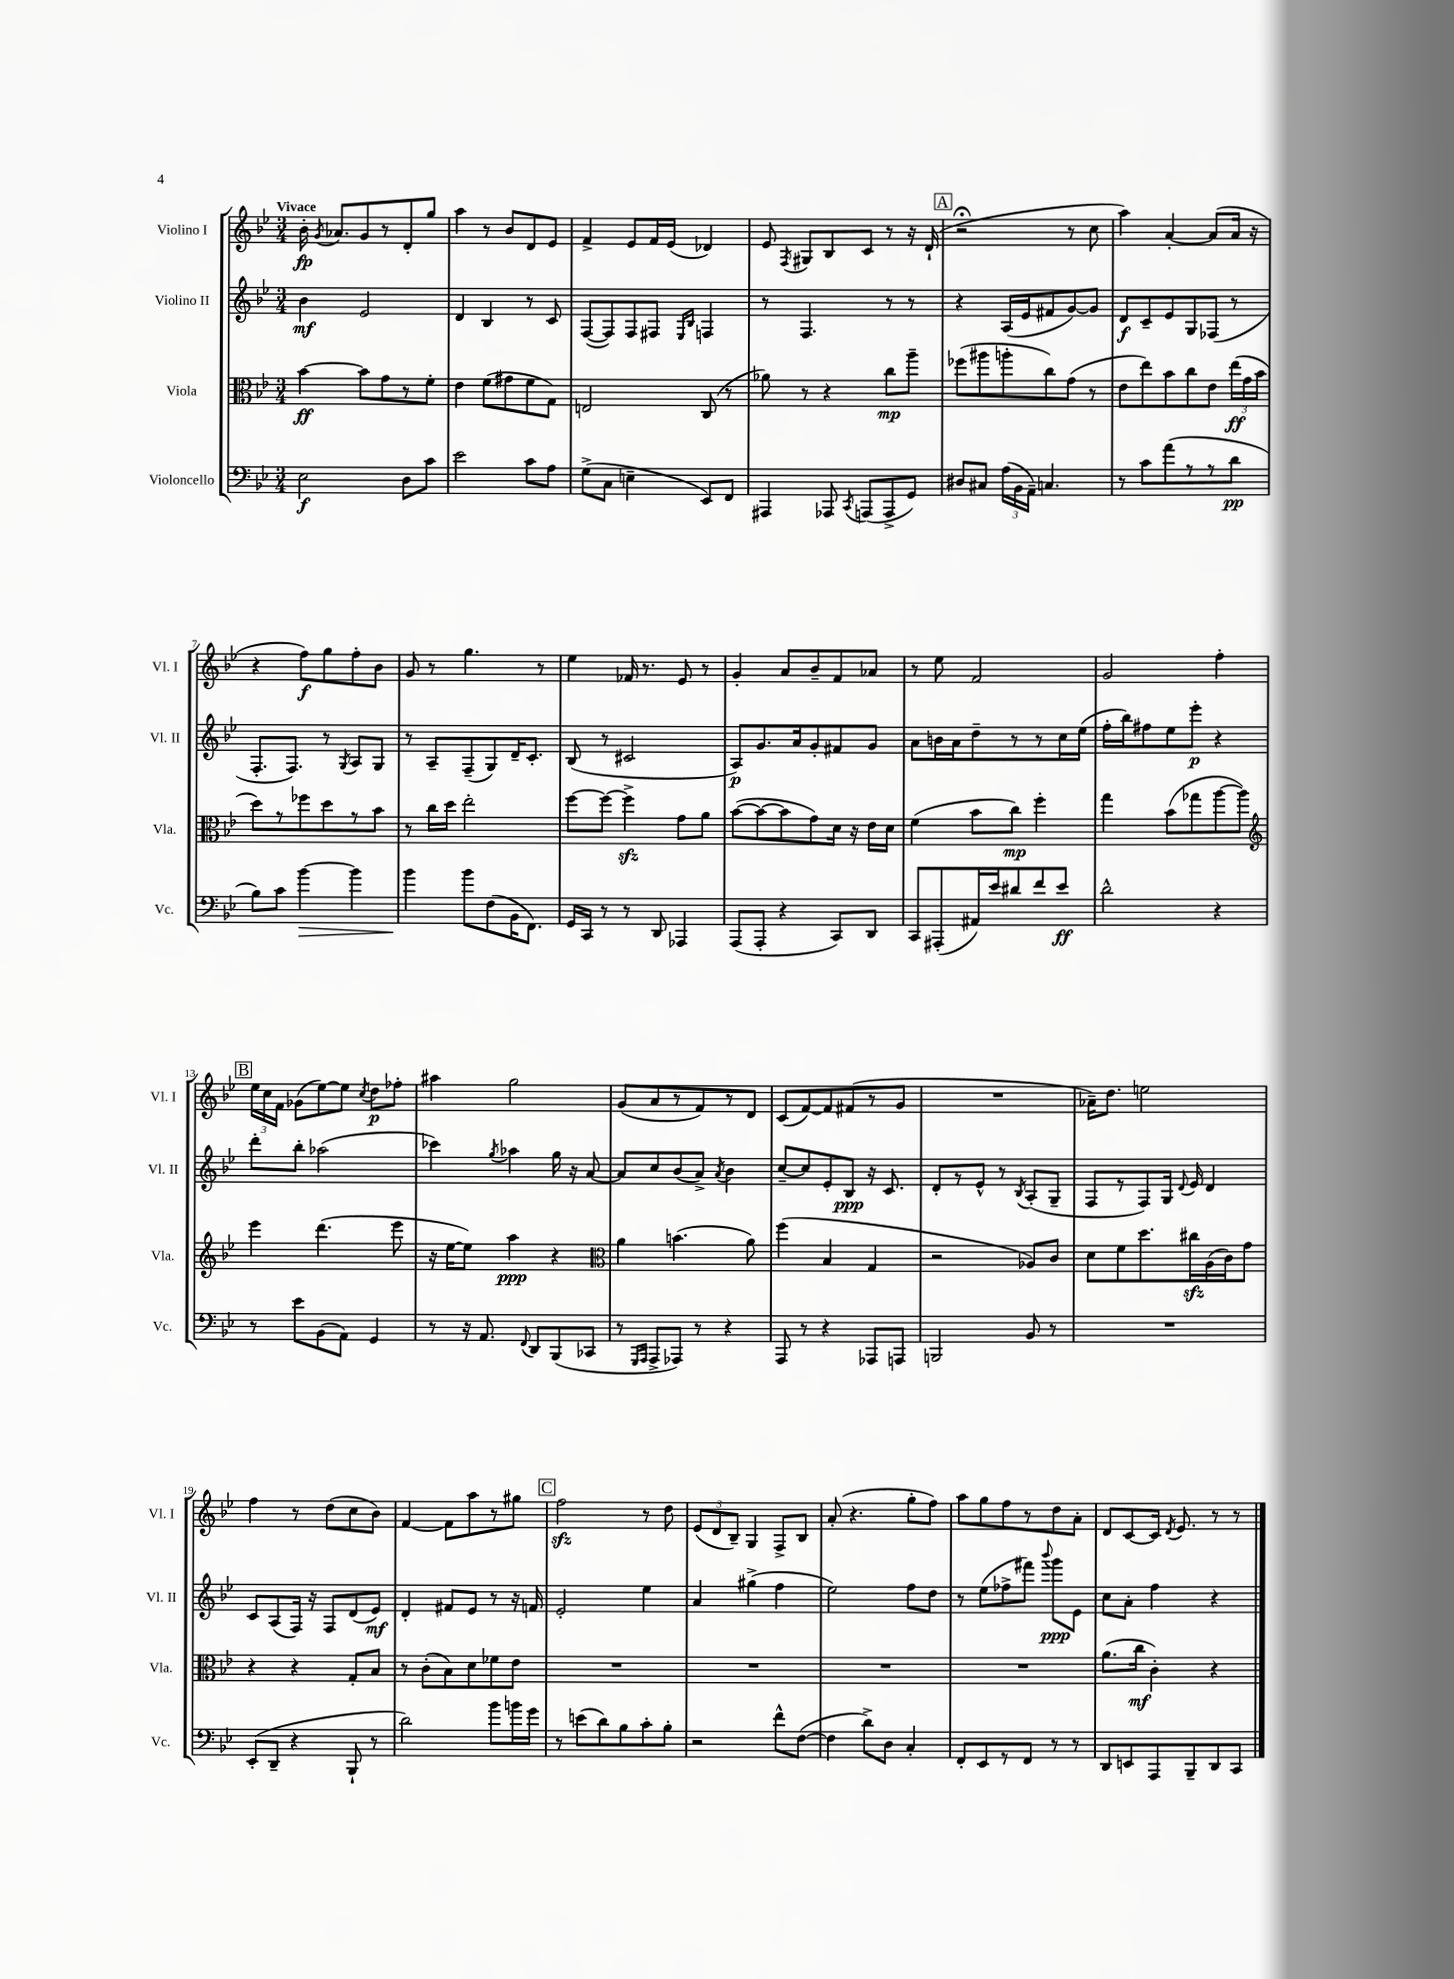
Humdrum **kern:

**kern	**dynam	**kern	**dynam	**kern	**dynam	**kern	**dynam
*part4	*part4	*part3	*part3	*part2	*part2	*part1	*part1
*staff4	*staff4	*staff3	*staff3	*staff2	*staff2	*staff1	*staff1
*I"Violoncello	*	*I"Viola	*	*I"Violino II	*	*I"Violino I	*
*I'Vc.	*	*I'Vla.	*	*I'Vl. II	*	*I'Vl. I	*
*clefF4	*	*clefC3	*	*clefG2	*	*clefG2	*
*k[b-e-]	*	*k[b-e-]	*	*k[b-e-]	*	*k[b-e-]	*
*M3/4	*	*M3/4	*	*M3/4	*	*M3/4	*
=1	=1	=1	=1	=1	=1	=1	=1
!	!	!	!	!	!	!LO:TX:a:B:t=Vivace	!
2E-\	f	[4b-\	ff	4b-\	mf	16b-'\	fp
.	.	.	.	.	.	8qg/	.
.	.	.	.	.	.	8.a-X/L	.
.	.	8b-\L]	.	2e-/	.	8g/	.
.	.	8g\	.	.	.	8r	.
8D\L	.	8r	.	.	.	8d'/	.
8c\J	.	8f'\J	.	.	.	8gg/J	.
=2	=2	=2	=2	=2	=2	=2	=2
2e-\	.	4e-\	.	4d/	.	4aa\	.
.	.	(8f\L	.	4B-/	.	8r	.
.	.	8g#X\	.	.	.	8b-/L	.
8c\L	.	8f\	.	8r	.	8d/	.
8A\J	.	8G\J)	.	8c/	.	8e-/J	.
=3	=3	=3	=3	=3	=3	=3	=3
(8G^\L	.	2En/	.	([8F/L	.	4f^/	.
8C\J	.	.	.	8F/])	.	.	.
4En~\	.	.	.	8F/	.	8e-/L	.
.	.	.	.	8F#X/J	.	16f/L	.
.	.	.	.	.	.	(16e-/JJ	.
.	.	.	.	16qqE-/LL	.	.	.
.	.	.	.	16qqB-/JJ	.	.	.
8EE-/L)	.	(8C/	.	4Fn/	.	4d-X/)	.
8FF/J	.	8r	.	.	.	.	.
=4	=4	=4	=4	=4	=4	=4	=4
4AAA#X/	.	8a-X\)	.	8r	.	8e-/	.
.	.	.	.	.	.	8qF/	.
.	.	8r	.	4.F/	.	8G#X/L	.
8AAA-X/	.	4r	.	.	.	8B-/	.
8qCC/	.	.	.	.	.	.	.
(8AAAn/L	.	.	.	.	.	8c/J	.
8AAA^/	.	8cc\L	mp	8r	.	8r	.
8GG/J)	.	8aa~\J	.	8r	.	16r	.
.	.	.	.	.	.	(16d`/	.
!!LO:REH:place=s1:t=A
=5	=5	=5	=5	=5	=5	=5	=5
8D#X/L	.	(8ff-X\L	.	4r	.	2r;<	.
8C#X/J	.	8aa#X\	.	.	.	.	.
(24A\LL	.	8aan'\	.	(16A/LL	.	.	.
24BB-\	.	.	.	.	.	.	.
.	.	.	.	16e-/J	.	.	.
24AA~\JJ)	.	.	.	.	.	.	.
4.Cn/	.	8cc\)	.	8f#X/	.	.	.
.	.	(8g\J	.	[8g/)	.	8r	.
.	.	8r	.	8g/J]	.	8cc\	.
=6	=6	=6	=6	=6	=6	=6	=6
8r	.	8e-\L	.	8d/L	f	4aa\)	.
8c\L	.	8ee-\)	.	8c~/	.	.	.
(8a\	.	8b-\	.	8e-/	.	[4a'/	.
8r	.	8cc\	.	8G/	.	.	.
8r	.	8e-\J	.	(8F-X/J	.	(8a/L]	.
8d\J	pp	(24ee-\LL	ff	8r	.	16a/Jk	.
.	.	24g\	.	.	.	.	.
.	.	.	.	.	.	16r	.
.	.	24b-\JJ	.	.	.	.	.
!!LO:LB:g=z
=7	=7	=7	=7	=7	=7	=7	=7
8B-\L)	.	8dd\L)	.	8.F'/L	.	4r	.
8c\J	.	8r	.	.	.	.	.
.	.	.	.	8.F/J)	.	.	.
!	!LO:HP:b	!	!	!	!	!	!
[4b-\	>	8ff-X\	.	.	.	8ff\L)	f
.	.	8dd\	.	8r	.	8gg\	.
.	.	.	.	8qG/	.	.	.
4b-\]	.	8r	.	8A/L	.	8ff'\	.
.	.	8b-\J	.	8G/J	.	8b-\J	.
=8	=8	=8	=8	=8	=8	=8	=8
4b-\	.	8r	.	8r	.	8g/	.
.	.	16cc\LL	.	8A~/L	.	8r	.
.	.	16dd\JJ	.	.	.	.	.
8b-\L	]	2ee-'\	.	(8F~/	.	4.gg\	.
(8F\	.	.	.	8G/)	.	.	.
16BB-\K	.	.	.	16d~/K	.	.	.
8.FF\J)	.	.	.	8.c'/J	.	.	.
.	.	.	.	.	.	8r	.
=9	=9	=9	=9	=9	=9	=9	=9
16GG/LL	.	[8ff\L	.	(8B-/	.	4ee-\	.
16CC/JJ	.	.	.	.	.	.	.
8r	.	8ff\J_	.	8r	.	.	.
8r	.	4ffzz^\]	.	2c#X/	.	16f-X/	.
.	.	.	.	.	.	8.r	.
8DD/	.	.	.	.	.	.	.
4AAA-X/	.	8g\L	.	.	.	8e-/	.
.	.	8a\J	.	.	.	8r	.
=10	=10	=10	=10	=10	=10	=10	=10
(8AAA/L	.	([8b-\L	.	8A/L)	p	4g'/	.
8AAA'/J	.	8b-\_	.	8.g/	.	.	.
4r	.	8b-\]	.	.	.	8a/L	.
.	.	.	.	16a/k	.	.	.
.	.	8g\)	.	8g'/	.	8b-~/	.
8CC/L)	.	16d\Jk	.	8f#X/	.	8f/	.
.	.	16r	.	.	.	.	.
8DD/J	.	16e-\LL	.	8g/J	.	8a-X/J	.
.	.	16d\JJ	.	.	.	.	.
=11	=11	=11	=11	=11	=11	=11	=11
8CC/L	.	(4f\	.	8a\L	.	8r	.
(8AAA#X'/	.	.	.	16bn\L	.	8ee-\	.
.	.	.	.	16a\J	.	.	.
16AA#X/L)	.	8b-\L	.	8dd~\	.	2f/	.
16e-/J	.	.	.	.	.	.	.
8d#X/	.	8cc\J)	mp	8r	.	.	.
8f/	.	4ff'\	.	8r	.	.	.
8e-/J	ff	.	.	16cc\L	.	.	.
.	.	.	.	(16ee-\JJ	.	.	.
=12	=12	=12	=12	=12	=12	=12	=12
2d^^\	.	4gg\	.	16ff'\LL	.	2g/	.
.	.	.	.	16bb-\J)	.	.	.
.	.	.	.	8ff#X\	.	.	.
.	.	(8b-\L	.	8ee-\	.	.	.
.	.	8gg-X\	.	8eee-'\J	p	.	.
4r	.	[8aa\	.	4r	.	4ff'\	.
.	.	8aa\J])	.	.	.	.	.
!!LO:LB:g=z
!!LO:REH:place=s1:t=B
=13	=13	=13	=13	=13	=13	=13	=13
*	*	*clefG2	*	*	*	*	*
8r	.	4eee-\	.	8ddd'\L	.	24ee-\LL	.
.	.	.	.	.	.	24cc\	.
.	.	.	.	.	.	24f\JJ	.
8e-\L	.	.	.	8bb-'\J	.	(8g-X\L	.
(8BB-\	.	(4.ddd\	.	(2aa-X\	.	[8ee-\)	.
8AA\J)	.	.	.	.	.	8ee-\J]	.
.	.	.	.	.	.	8qcc/	.
4GG/	.	.	.	.	.	8dd\L	p
.	.	8eee-\	.	.	.	8ff-X'\J	.
=14	=14	=14	=14	=14	=14	=14	=14
8r	.	16r	.	4ccc-X\)	.	4aa#X\	.
.	.	[16ee-\KL	.	.	.	.	.
16r	.	8ee-\J])	.	.	.	.	.
8.AA/	.	.	.	.	.	.	.
.	.	.	.	8qgg/	.	.	.
.	.	4aa\	ppp	4aa-X\	.	2gg\	.
8qqFF/	.	.	.	.	.	.	.
8DD/L	.	.	.	.	.	.	.
(8BBB-/	.	4r	.	16gg\	.	.	.
.	.	.	.	16r	.	.	.
8CC-X/J	.	.	.	[8a/	.	.	.
=15	=15	=15	=15	=15	=15	=15	=15
*	*	*clefC3	*	*	*	*	*
8r	.	4a\	.	8a/L]	.	(8g/L	.
16qqGGG/LL	.	.	.	.	.	.	.
16qqAAA/JJ	.	.	.	.	.	.	.
8AAA^/L	.	.	.	8cc/	.	8a/	.
8AAA-X/J)	.	(4.bn\	.	(8b-/	.	8r	.
8r	.	.	.	8a^/J)	.	8f/)	.
.	.	.	.	8qa/	.	.	.
4r	.	.	.	4b-\	.	8r	.
.	.	8a\)	.	.	.	8d/J	.
=16	=16	=16	=16	=16	=16	=16	=16
8AAA/	.	(4ff\	.	[8cc~/L	.	(8c/L	.
8r	.	.	.	8cc/]	.	[8f/)	.
4r	.	4B-/	.	8e-'/	.	8f/]	.
.	.	.	.	8B-/J	ppp	(8f#X/	.
8AAA-X/L	.	4G/	.	16r	.	8r	.
.	.	.	.	8.c/	.	.	.
8AAAn/J	.	.	.	.	.	8g/J	.
=17	=17	=17	=17	=17	=17	=17	=17
2BBBn/	.	2r	.	8d'/L	.	2.r	.
.	.	.	.	8r	.	.	.
.	.	.	.	8e-^^/J	.	.	.
.	.	.	.	8r	.	.	.
.	.	.	.	8qB-/	.	.	.
8BB-/	.	8A-X/L)	.	(8A'/L	.	.	.
8r	.	8c/J	.	8G~/J	.	.	.
=18	=18	=18	=18	=18	=18	=18	=18
2.r	.	8d\L	.	8F/L	.	16a-X~\KL)	.
.	.	.	.	.	.	8.dd\J	.
.	.	8f\	.	8r	.	.	.
.	.	8.dd\	.	8F/)	.	2een\	.
.	.	.	.	16G/Jk	.	.	.
.	.	.	.	8qqd/	.	.	.
.	.	16cc#Xzz\L	.	16e-/	.	.	.
.	.	(16A\	.	4d/	.	.	.
.	.	16c\J)	.	.	.	.	.
.	.	8g\J	.	.	.	.	.
!!LO:LB:g=z
=19	=19	=19	=19	=19	=19	=19	=19
(8EE-'/L	.	4r	.	8c/L	.	4ff\	.
8DD~/J	.	.	.	(8A/	.	.	.
4r	.	4r	.	16F/Jk)	.	8r	.
.	.	.	.	16r	.	.	.
.	.	.	.	8F/L	.	(8dd\L	.
8BBB-`/	.	8G'/L	.	(8d/	.	8cc\	.
8r	.	8B-/J	.	8e-/J)	mf	8b-\J)	.
=20	=20	=20	=20	=20	=20	=20	=20
2d\)	.	8r	.	4d'/	.	[4f/	.
.	.	(8c'\L	.	.	.	.	.
.	.	8B-\)	.	8f#X/L	.	8f\L]	.
.	.	8d\	.	8e-/J	.	8aa\	.
8b-\L	.	8f-X\	.	8r	.	8r	.
16bn\L	.	8e-\J	.	16r	.	8gg#X\J	.
16g\JJ	.	.	.	16fn/	.	.	.
!!LO:REH:place=s1:t=C
=21	=21	=21	=21	=21	=21	=21	=21
8r	.	2.r	.	2e-'/	.	2ffzz\	.
(8en\L	.	.	.	.	.	.	.
8d\)	.	.	.	.	.	.	.
8B-\	.	.	.	.	.	.	.
8c'\	.	.	.	4ee-\	.	8r	.
8B-'\J	.	.	.	.	.	8dd\	.
=22	=22	=22	=22	=22	=22	=22	=22
2r	.	2.r	.	4a/	.	(12e-/L	.
.	.	.	.	.	.	12d/	.
.	.	.	.	.	.	12B-~/J)	.
.	.	.	.	(4gg#X^\	.	4G/	.
8f^^\L	.	.	.	4ff\	.	8F^/L	.
([8F\J	.	.	.	.	.	8B-/J	.
=23	=23	=23	=23	=23	=23	=23	=23
4F\]	.	2.r	.	2ee-\)	.	(8a'/	.
.	.	.	.	.	.	4.r	.
8d^\L)	.	.	.	.	.	.	.
8D\J	.	.	.	.	.	.	.
4C'/	.	.	.	8ff\L	.	8gg'\L	.
.	.	.	.	8dd\J	.	8ff\J)	.
=24	=24	=24	=24	=24	=24	=24	=24
8FF'/L	.	2.r	.	8r	.	8aa\L	.
8EE-/	.	.	.	(8ee-\L	.	8gg\	.
8r	.	.	.	8ff-X^\	.	8ff\	.
8FF/J	.	.	.	8fff#X\J)	.	8r	.
.	.	.	.	8qqbbb-/	.	.	.
8r	.	.	.	8ggg\L	ppp	8dd\	.
8r	.	.	.	8e-\J	.	8a'\J	.
=25	=25	=25	=25	=25	=25	=25	=25
8DD/L	.	(8.a\L	.	8cc\L	.	8d/L	.
8EEn/	.	.	.	8a'\J	.	[8c/	.
.	.	16cc\Jk	mf	.	.	.	.
8AAA/	.	4c'\)	.	4ff\	.	16c/Jk]	.
.	.	.	.	.	.	8qd/	.
.	.	.	.	.	.	8.e-/	.
8BBB-~/	.	.	.	.	.	.	.
8DD/	.	4r	.	4r	.	8r	.
8CC/J	.	.	.	.	.	8r	.
==	==	==	==	==	==	==	==
*-	*-	*-	*-	*-	*-	*-	*-
